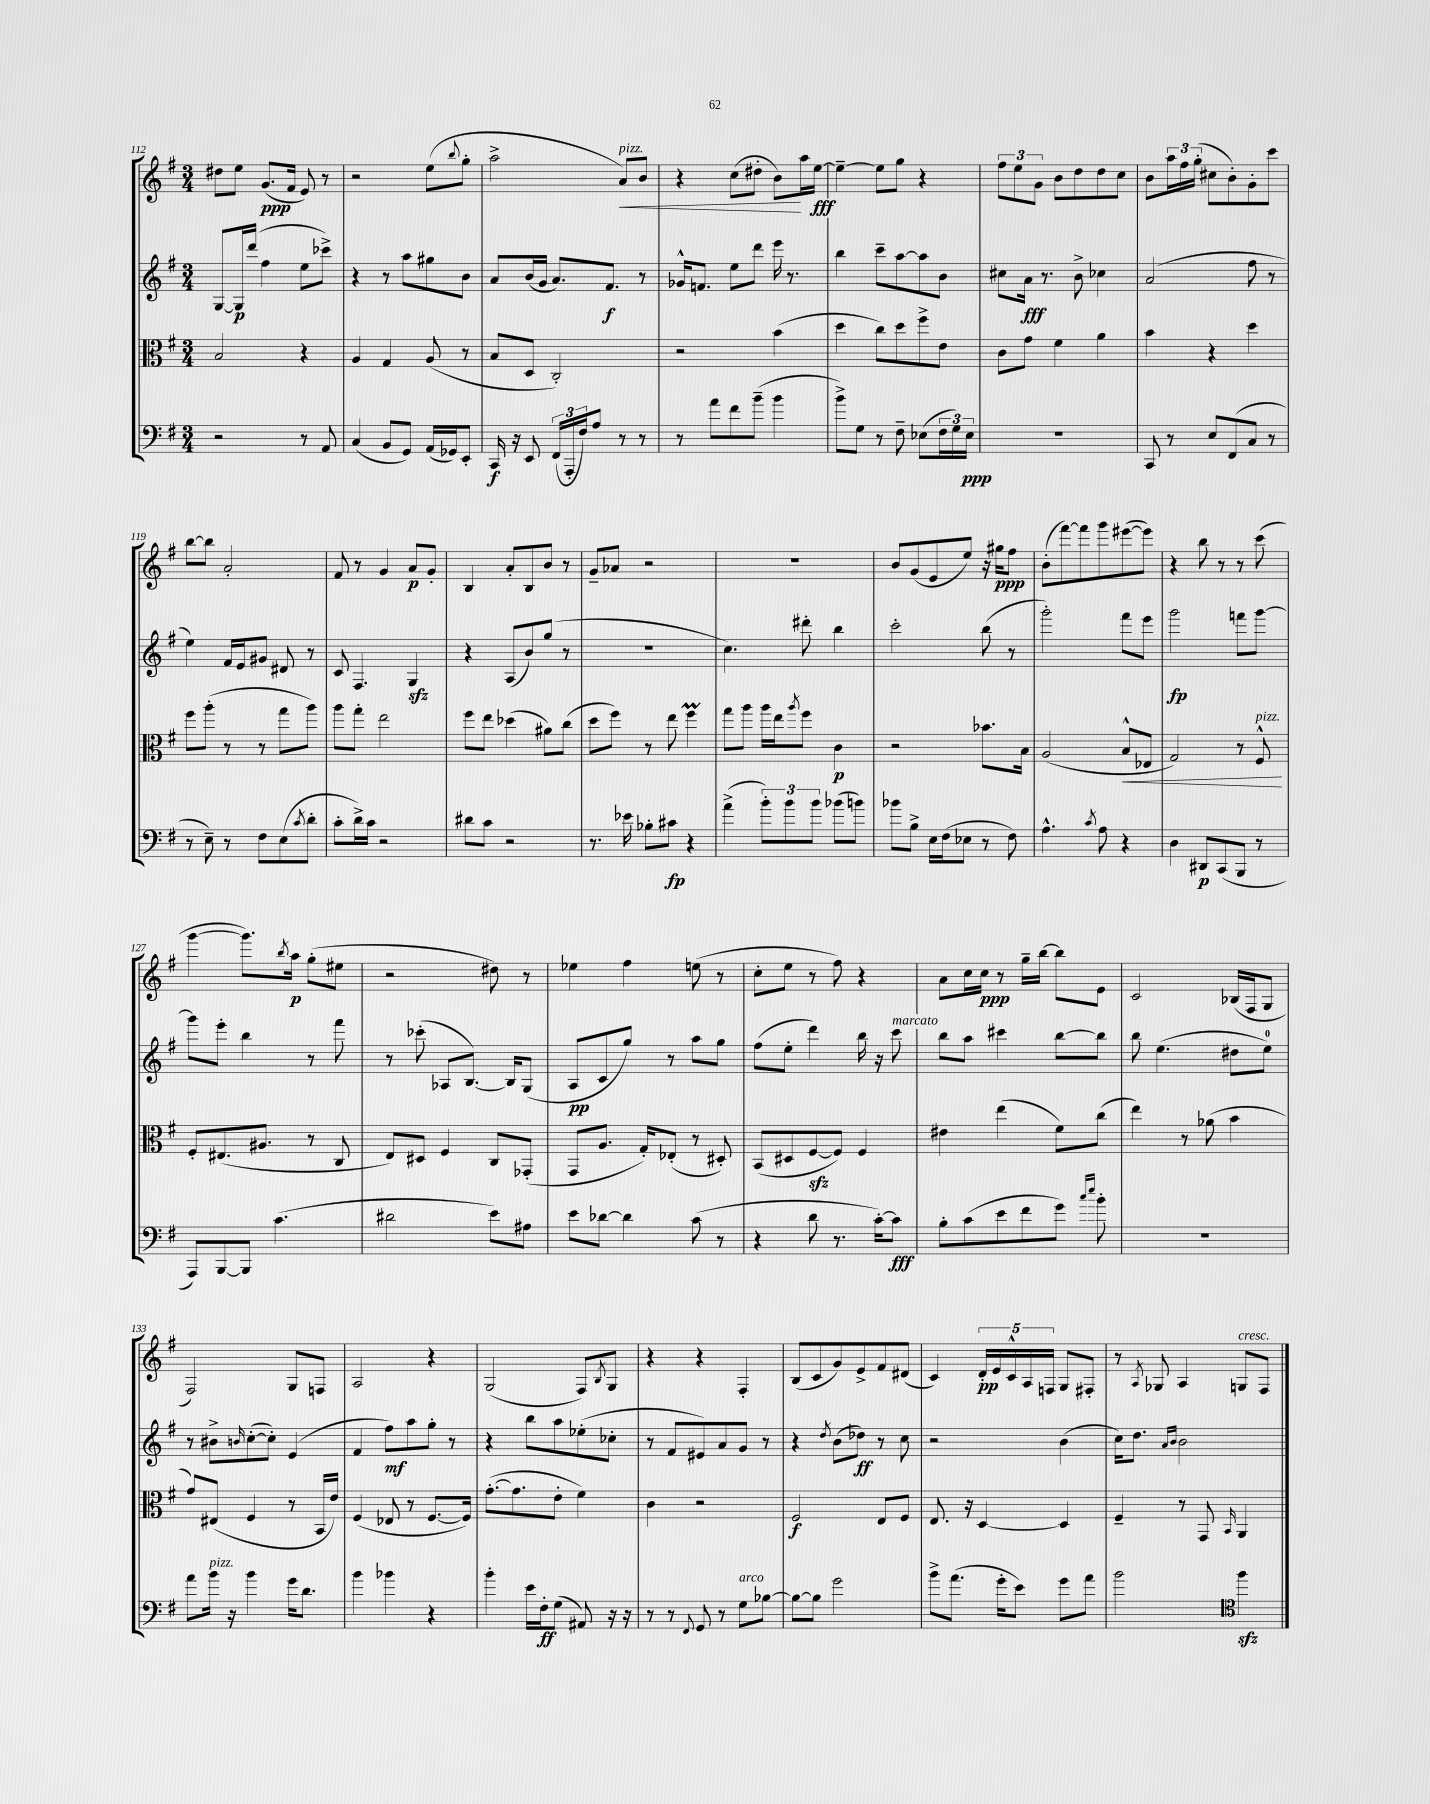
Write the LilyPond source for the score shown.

<<
\new StaffGroup <<
\new Staff = "s0" {
    \clef treble \key g \major \numericTimeSignature \time 3/4
    dis''8 e''8 g'8.\ppp( fis'16 e'8) r8 |
    r2 e''8( \appoggiatura { b''8 } g''8-. |
    a''2-> a'8\<^\markup { \italic "pizz." }) b'8 |
    r4 c''8( dis''8-. b'8\!) a''16 e''16~\fff |
    e''4~-- e''8 g''8 r4 |
    \tuplet 3/2 { fis''8 e''8 g'8 } b'8 d''8 d''8 c''8 |
    b'8 \tuplet 3/2 { a''16 fis''16 g''16-.( } cis''8 b'8-.) g'8-. c'''8 |
    b''8~ b''8 a'2-. |
    fis'8 r8 g'4 a'8\p g'8-. |
    b4 a'8-. b8 b'8 r8 |
    g'8-- aes'8 r2 |
    R2. |
    b'8 g'8( e'8 e''8) r16 gis''16\ppp fis''8 |
    b'8-.( fis'''8~) fis'''8 g'''8 eis'''8~( eis'''8) |
    r4 b''8 r8 r8 c'''8( |
    g'''4~ g'''8.) \acciaccatura { b''8 } a''16\p g''8-.( eis''8 |
    r2 dis''8) r8 |
    ees''4 fis''4 e''8( r8 |
    c''8-. e''8 r8 fis''8) r4 |
    a'8 c''16 c''16\ppp r8 g''16-- b''16~ b''8 e'8 |
    c'2 bes16( fis16 g8 |
    fis2) g8 f8 |
    a2 r4 |
    g2( fis8) \acciaccatura { b8 } g8 |
    r4 r4 fis4-. |
    b8( c'8 g'8) e'8-> fis'8 dis'8( |
    c'4) \tuplet 5/4 { d'16-.\pp e'16 c'16-^ a16 f16 } g8 fis8-. |
    r8 \acciaccatura { a8 } ges8 a4 g8^\markup { \italic "cresc." } fis8 \bar "|." |
}
\new Staff = "s1" {
    \clef treble \key g \major \numericTimeSignature \time 3/4
    g8~ g16\p d'''16( fis''4 e''8 ces'''8->) |
    r4 r8 a''8 gis''8 b'8 |
    a'8 b'16( g'16 a'8.) fis'8.\f r8 |
    ges'16-^ f'8. e''8 d'''8 e'''16 r8. |
    b''4 c'''8-- a''8~ a''8 b'8 |
    cis''8 a'16\fff r8. b'8-> ces''4 |
    a'2( fis''8 r8 |
    e''4) fis'16 e'16 gis'8 dis'8 r8 |
    c'8 fis4. g4\sfz |
    r4 a8( b'8) g''8( r8 |
    R2. |
    c''4.) dis'''8-. b''4 |
    c'''2-. b''8( r8 |
    g'''2-.) fis'''8 e'''8 |
    g'''2\fp f'''8 g'''8~ |
    g'''8 e'''8-. b''4 r8 fis'''8 |
    r8 ces'''8-.( aes8 b8.~) b16 g8( |
    a8\pp c'8 g''8) r8 a''8 g''8 |
    fis''8( e''8-. d'''4) b''16 r16 c'''8^\markup { \italic "marcato" } |
    b''8 a''8 cis'''4 b''8~ b''8 |
    b''8 e''4.( dis''8 e''8-0) |
    r8 bis'8-> \grace { b'16 } c''8~-.( c''8-.) e'4( |
    fis'4 fis''8\mf) a''8 g''8-. r8 |
    r4 b''8 a''8 ees''8-.( ces''8-. |
    r8 fis'8 eis'8) a'8 g'8 r8 |
    r4 \acciaccatura { d''8 } b'8( des''8\ff) r8 c''8 |
    r2 b'4( |
    c''16) d''8. \grace { a'16 b'16 } b'2 \bar "|." |
}
\new Staff = "s2" {
    \clef alto \key g \major \numericTimeSignature \time 3/4
    b2 r4 |
    a4 g4 a8( r8 |
    b8 d8 c2-.) |
    r2 b'4( |
    d''4 c''8) d''8 fis''8-> e'8 |
    c'8 g'8 fis'4 a'4 |
    b'4 r4 d''4 |
    fis''8 a''8-.( r8 r8 g''8 a''8) |
    a''8 g''8-. e''2 |
    fis''8 e''8 des''4( ais'8) c''8( |
    d''8 fis''8) r8 e''8 fis''4\prall |
    g''8 a''8 a''16 e''16 \acciaccatura { a''8 } fis''8 c'4\p |
    r2 bes'8. b16 |
    a2( b8-^\< ees8 |
    g2) r8 fis8-^\!^\markup { \italic "pizz." } |
    fis8-. eis8.( ais8. r8 c8 |
    e8) dis8 fis4 c8 ges,8-.( |
    g,8 a8. g16-.) ees8-.( r8 dis8-.) |
    b,8( dis8 fis8~\sfz fis8) fis4 |
    eis'4 e''4( fis'8) c''8( |
    e''4) r8 aes'8( b'4 |
    g'8) eis8( fis4 r8 b,16 e'16) |
    fis4( ees8 r8 fis8.~ fis16) |
    g'8.~-.( g'8. e'8-. fis'4) |
    c'4 r2 |
    fis2\f e8 fis8 |
    e8. r16 d4~ d4 |
    fis4-- r8 g,8 \grace { b,16 } a,4 \bar "|." |
}
\new Staff = "s3" {
    \clef bass \key g \major \numericTimeSignature \time 3/4
    r2 r8 a,8 |
    c4( b,8 g,8) a,16( ges,16) e,8-. |
    c,16\f r16 e,8 \tuplet 3/2 { fis,16( a,,16-. fis16) } a8 r8 r8 |
    r8 a'8 fis'8 b'8--( b'4 |
    b'8->) g8 r8 fis8-- ees8( \tuplet 3/2 { fis16 g16) ees16\ppp } |
    R2. |
    c,8 r8 e8 fis,8( c8 r8 |
    r8 e8--) r8 fis8 e8( \acciaccatura { c'8 } d'8-. |
    c'8-. d'16->) c'16 r2 |
    dis'8 c'8 r2 |
    r8. ees'16 bes8-. cis'8\fp r4 |
    a'4->( \tuplet 3/2 { b'8-.) b'8 b'8 } bes'8( b'8) |
    bes'8 b8-> e16 fis16( ees8 r8 fis8) |
    a4.-^ \acciaccatura { c'8 } a8 r4 |
    d4 dis,8\p c,8( b,,8 r8 |
    a,,8) b,,8~ b,,8 c'4.( |
    dis'2 e'8) ais8 |
    e'8 des'8~ des'4 c'8( r8 |
    r4 d'8 r8. c'16~-.) c'8\fff |
    b8-. c'8( e'8 fis'8 g'8) \grace { c''16 e''16 } b'8-. |
    R2. |
    a'8 b'16^\markup { \italic "pizz." } r16 b'4 g'16 d'8. |
    b'4 bes'4 r4 |
    b'4-. e'16 fis16-.\ff g8( ais,8) r16 r16 |
    r8 r8 \appoggiatura { fis,8 } g,8 r8 g8^\markup { \italic "arco" } bes8~ |
    bes8~ bes8 g'2 |
    b'8-> a'8.( g'16-. e'8) g'8 a'8 |
    b'2 \clef tenor fis''4\sfz \bar "|." |
}
>>
>>
\layout { \context { \Score currentBarNumber = #112 } }
